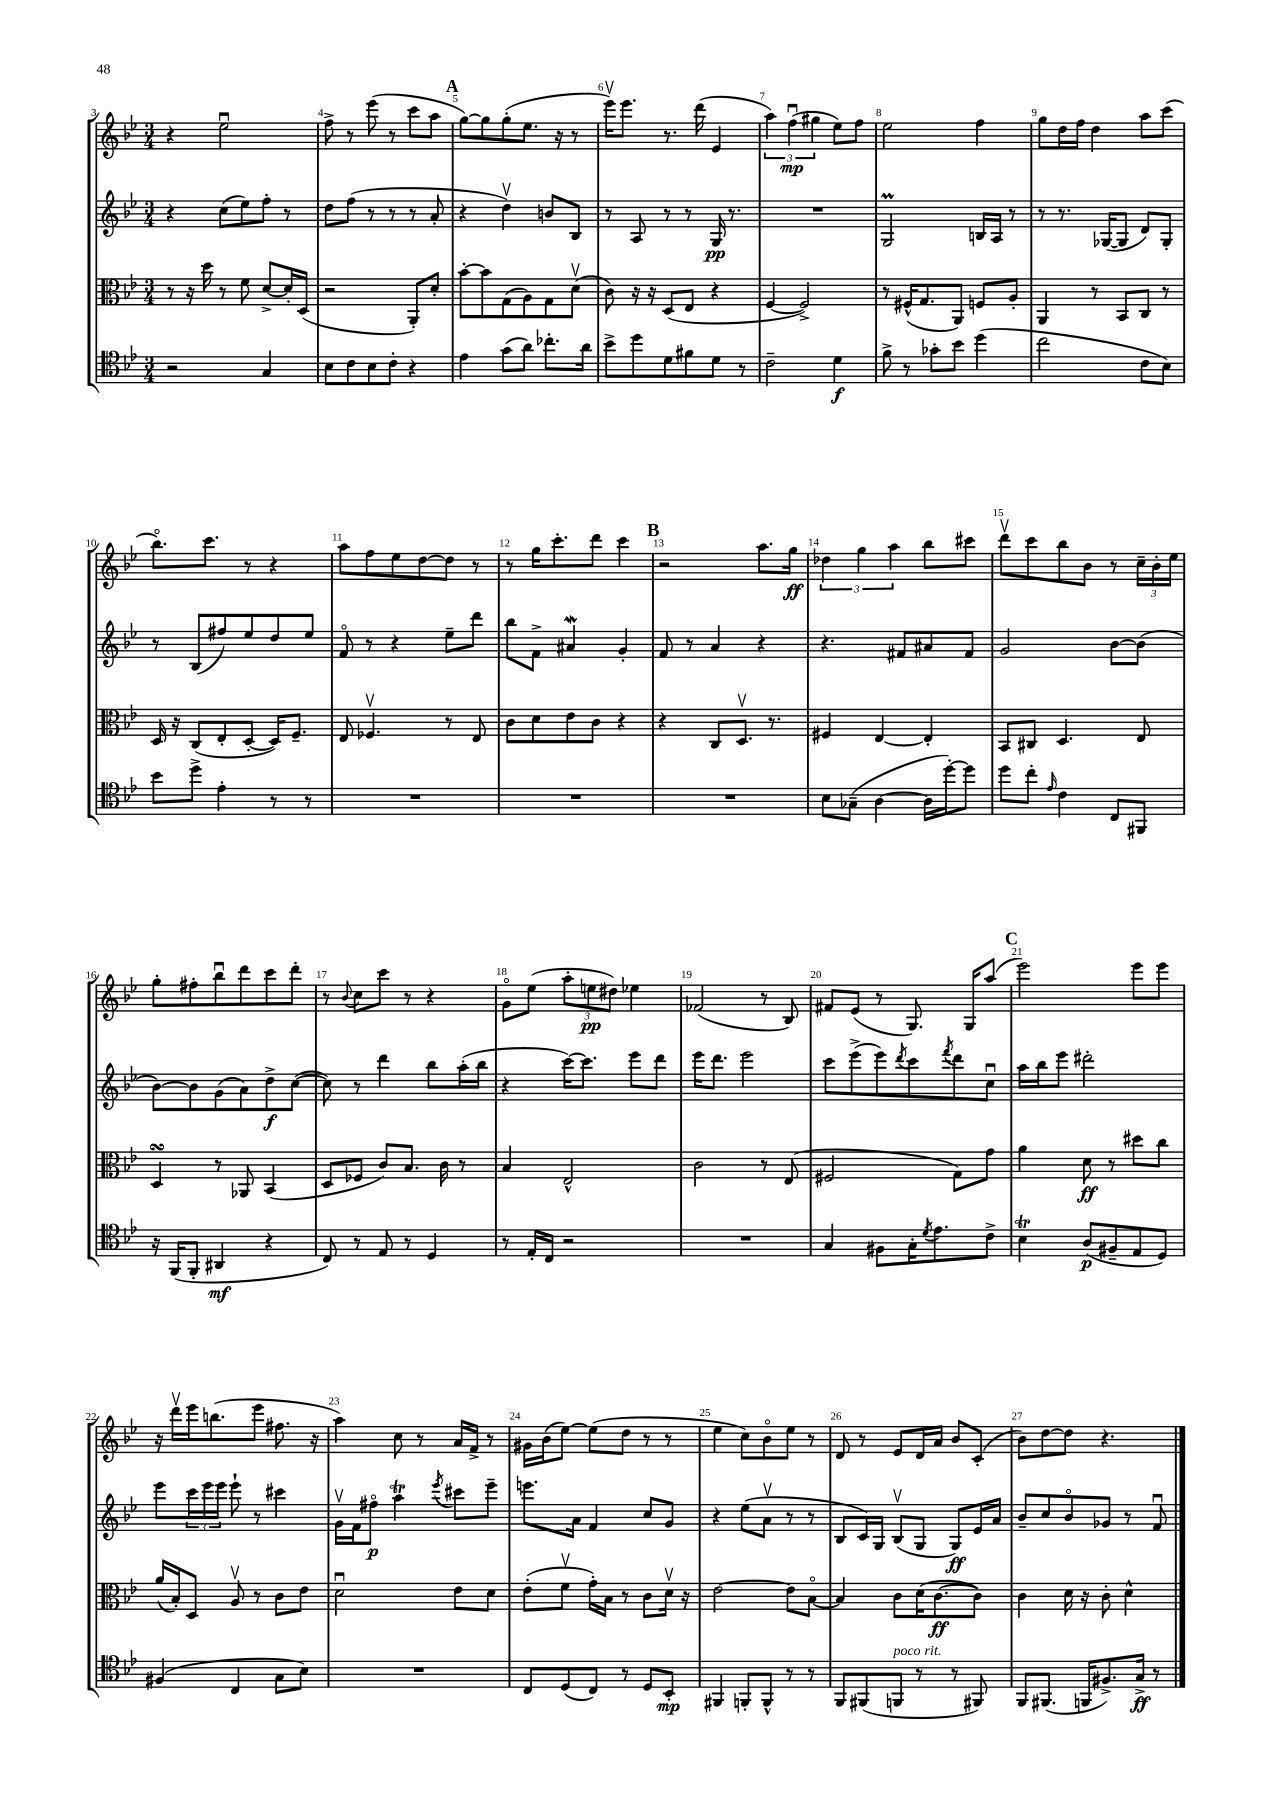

**kern	**kern	**kern	**kern
*staff4	*staff3	*staff2	*staff1
*clefC4	*clefC3	*clefG2	*clefG2
*k[b-e-]	*k[b-e-]	*k[b-e-]	*k[b-e-]
*M3/4	*M3/4	*M3/4	*M3/4
2r	8r	4r	4r
.	16r	.	.
.	16dd	.	.
.	8r	(8cc	2ee-u
.	8f	8ee-)	.
4G	[8d^	8ff'	.
.	16d']	8r	.
.	(16D	.	.
=	=	=	=
8B-	2r	8dd	8ff^
8c	.	(8ff	8r
8B-	.	8r	(8eee-
8c'	.	8r	8r
4r	8AA')	8r	8ccc
.	8d'	8a'	8aa
=	=	=	=
4e-	[8b-'	4r	[8gg)
.	8b-]	.	8gg]
(8g	(8G	4ddv)	(8gg'
8a)	8A)	.	8.ee-
8.cc-'	8G	8b	.
.	.	.	16r
.	(8dv	8B-	8r
16a	.	.	.
=	=	=	=
8b-^	8c)	8r	16eee-v)
.	.	.	8.eee-
8dd	16r	8A	.
.	16r	.	.
8d	(8D	8r	8.r
8f#	8E-	8r	.
.	.	.	(16ddd
8d	4r	16G	4e-
.	.	8.r	.
8r	.	.	.
=	=	=	=
2c~	[4F	2.r	6aa)
.	.	.	(6ffu
.	2F^])	.	.
.	.	.	6gg#
4d	.	.	8ee-)
.	.	.	8ff
=	=	=	=
8f^	8r	2G	2ee-
8r	(16F#^^	.	.
.	8.G	.	.
8g-'	.	.	.
8b-	8AA)	.	.
(4dd	8F	16B	4ff
.	.	16A	.
.	8A'	8r	.
=	=	=	=
2cc	4AA	8r	8gg
.	.	8.r	16dd
.	.	.	16ff
.	8r	.	4dd
.	.	([16G-	.
.	8BB-	8G-]	.
8c	8C	8d)	8aa
8B-)	8r	8G-'	(8ccc
=	=	=	=
8b-	16D	8r	8.bb-o)
.	16r	.	.
8dd^	(8C	(8B-	.
.	.	.	8.ccc
4e-'	8E-'	8ff#)	.
.	[8D'	8ee-	8r
8r	16D])	8dd	4r
.	8.F~	.	.
8r	.	8ee-	.
=	=	=	=
2.r	8E-	8fo	8aa
.	4.F-v	8r	8ff
.	.	4r	8ee-
.	.	.	[8dd
.	8r	8ee-~	8dd]
.	8E-	8ddd	8r
=	=	=	=
2.r	8c	8bb-	8r
.	8d	8f^	16gg
.	.	.	8.ccc'
.	8e-	4a#	.
.	8c	.	8ddd
.	4r	4g'	4ccc
=	=	=	=
2.r	4r	8f	2r
.	.	8r	.
.	8C	4a	.
.	8.Dv	.	.
.	.	4r	8.aa
.	8.r	.	.
.	.	.	16gg
=	=	=	=
8B-	4F#	4.r	6dd-
(8G-~	.	.	.
.	.	.	6gg
[4A	[4E-	.	.
.	.	.	6aa
.	.	8f#	.
16A]	4E-']	8a#	8bb-
[16dd')	.	.	.
8dd]	.	8f#	8ccc#
=	=	=	=
8dd	8BB-	2g	8dddv
8cc'	8C#	.	8ccc
16qqe-	.	.	.
4c	4.D	.	8bb-
.	.	.	8b-
8C	.	[8b-	8r
8FF#	8E-	(8b-]	24cc~
.	.	.	24b-'
.	.	.	24ee-
=	=	=	=
16r	4D	[8b-)	8gg'
(16FF	.	.	.
8FF'	.	8b-]	8ff#'
4AA#	8r	(8g	8bb-u
.	8AA-	8a)	8ddd
4r	(4BB-	8dd^	8ccc
.	.	([8cc	8ddd'
=	=	=	=
8C)	8D	8cc])	8r
.	.	.	8qqb-
8r	8F-	8r	8cc
8E-	8c)	4ddd	8ccc
8r	8.B-	.	8r
4D	.	8bb-	4r
.	16c	.	.
.	8r	(16aa'	.
.	.	16bb-	.
=	=	=	=
8r	4B-	4r	8go
16E-'	.	.	(8ee-
16C	.	.	.
2r	2E-^^	[16ccc)	12aa'
.	.	8.ccc]	.
.	.	.	12ee
.	.	.	12dd#)
.	.	8eee-	4ee-
.	.	8ddd	.
=	=	=	=
2.r	2c	16eee-	(2f-
.	.	8.ddd	.
.	.	2eee-	.
.	8r	.	8r
.	(8E-	.	8B-)
=	=	=	=
4G	2F#	8ccc	8f#
.	.	(8eee-^	(8e-
8F#	.	8eee-)	8r
.	.	8qddd	.
16G'	.	8ccc	8.G)
8qd	.	.	.
8.e-	.	.	.
.	.	8qfff	.
.	8G)	8ddd	.
.	.	.	16G
8c^	8g	8ccu	(8aa
=	=	=	=
4B-	4a	16aa	2eee-)
.	.	16bb-	.
.	.	8eee-	.
(8A	8d	2ddd#'	.
8F#~	8r	.	.
8E-	8dd#	.	8eee-
8D)	8cc	.	8eee-
=	=	=	=
(4F#	(16a	8eee-	16r
.	16B-')	.	16dddv
.	8D	24ccc	16eee-
.	.	24eee-	.
.	.	.	(8.bb
.	.	24eee-	.
4C	8Av	8eee-`	.
.	8r	8r	8eee-
8G	8c	4ccc#	8.ff#
8B-)	8e-	.	.
.	.	.	16r
=	=	=	=
2.r	2du	16gv	4aa)
.	.	16f	.
.	.	8ff#o	.
.	.	4aa	8cc
.	.	.	8r
.	.	8qeee-	.
.	8e-	8ccc#	16a
.	.	.	16f^
.	8d	8eee-~	8r
=	=	=	=
8C	(8e-'	8.eee	16g#
.	.	.	(16b-
(8D	8fv	.	[8ee-)
.	.	16a	.
8C)	16g')	4f	(8ee-]
.	16B-	.	.
8r	8r	.	8dd
8D	8c	8cc	8r
8BB-'	16dv	8g	8r
.	16r	.	.
=	=	=	=
4FF#	[2e-	4r	4ee-
8FF'	.	(8ee-	8cc)
8FF^^	.	8av	8b-o
8r	8e-]	8r	8ee-
8r	[8B-o	8r	8r
=	=	=	=
8FF	4B-]	8B-	8d
(8FF#	.	16c)	8r
.	.	16G	.
8FF	8c	(8B-v	8e-
8r	(16d	8G	16d
.	[8.c	.	16a
8r	.	8G)	8b-
8FF#)	8c])	16e-	(8c'
.	.	16a	.
=	=	=	=
8FF	4c	8b-~	8b-)
(8.FF#	.	8cc	[8dd
.	16d	8b-o	8dd]
16FF	16r	.	.
8.F#^)	8c'	8g-	4.r
.	4d^^	8r	.
16G^	.	.	.
8r	.	8fu	.
==	==	==	==
*-	*-	*-	*-
